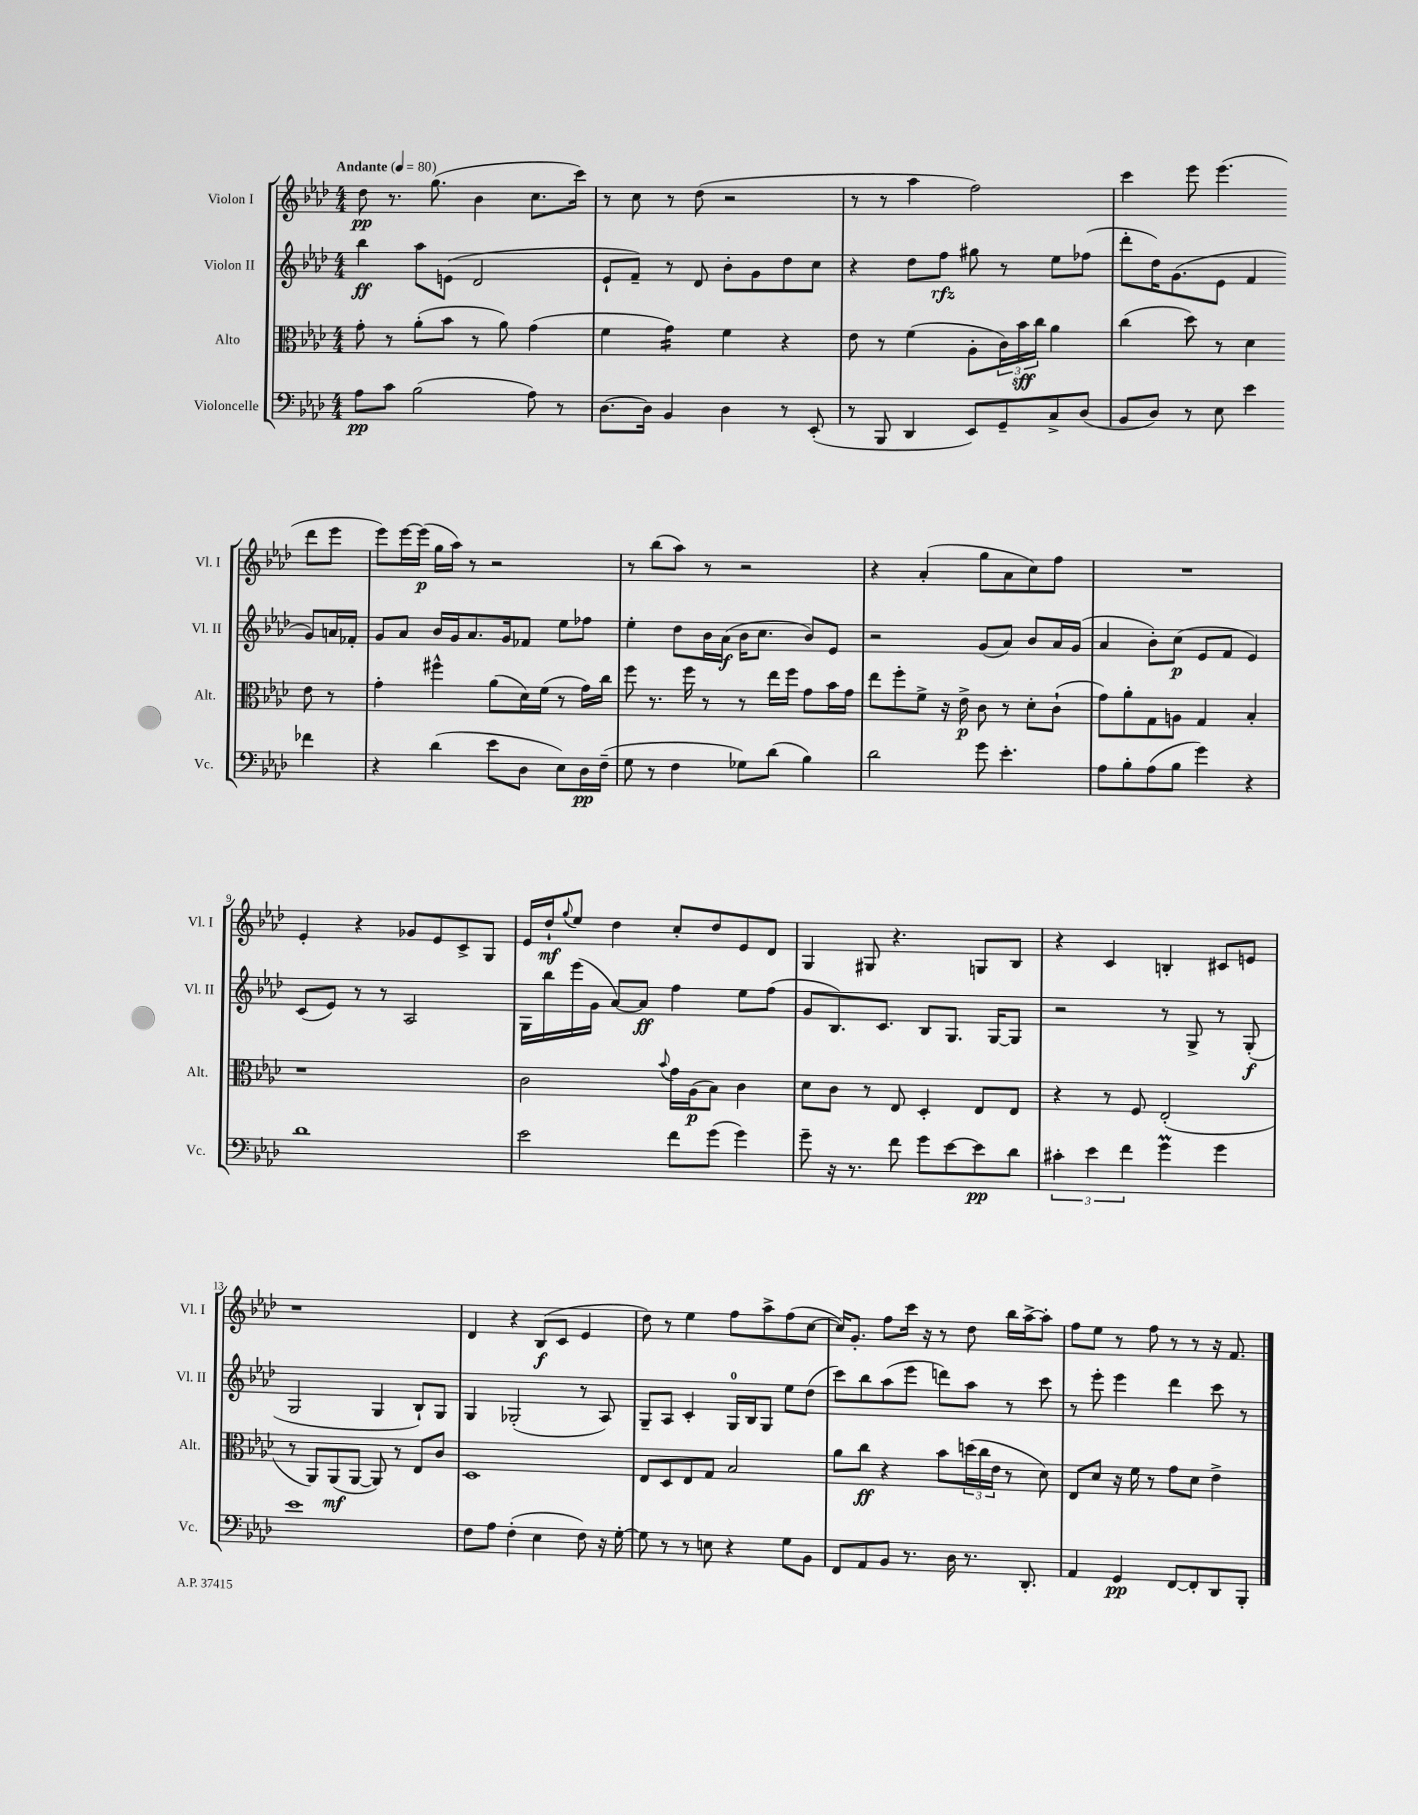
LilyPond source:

<<
\new StaffGroup <<
\new Staff = "s0" \with { instrumentName = "Violon I" shortInstrumentName = "Vl. I" } {
    \clef treble \key aes \major \numericTimeSignature \time 4/4 \tempo "Andante" 4 = 80
    des''8\pp r8. g''8.( bes'4 c''8. c'''16) |
    r8 c''8 r8 des''8( r2 |
    r8 r8 aes''4 f''2) |
    c'''4 ees'''8 ees'''4.( des'''8 ees'''8 |
    ees'''8) ees'''16~ ees'''16\p( g''16 aes''16) r8 r2 |
    r8 bes''8( aes''8) r8 r2 |
    r4 aes'4-.( g''8 aes'8 c''8) f''8 |
    R1 |
    ees'4-. r4 ges'8 ees'8 c'8-> g8 |
    ees'16 des''16-!\mf \appoggiatura { g''8 } ees''8 des''4 c''8-. des''8 ees'8 des'8 |
    g4 gis8 r4. g8 bes8 |
    r4 c'4 b4-. cis'8 e'8 |
    r1 |
    des'4 r4 bes8\f( c'8 ees'4 |
    des''8) r8 ees''4 f''8 aes''8-> f''8( c''8~ |
    c''16) g'8.-. f''8 c'''16 r16 r8 des''8 bes''16 aes''16~-> aes''8-. |
    f''8 ees''8 r8 f''8 r8 r8 r16 f'8. \bar "|." |
}
\new Staff = "s1" \with { instrumentName = "Violon II" shortInstrumentName = "Vl. II" } {
    \clef treble \key aes \major \numericTimeSignature \time 4/4
    bes''4\ff aes''8 e'8( des'2 |
    ees'8-! f'8--) r8 des'8 bes'8-. g'8 des''8 c''8 |
    r4 des''8 f''8\rfz gis''8 r8 ees''8 fes''8( |
    des'''8-. des''16) g'8.( ees'8 f'4 g'8) a'16 fes'16-. |
    g'8 aes'8 bes'16 g'16 aes'8. g'16 fes'8 ees''8 fes''8 |
    ees''4-. des''8 bes'16 aes'16\f( bes'16 c''8. bes'8) ees'8 |
    r2 g'8( aes'8) bes'8 aes'16 g'16( |
    aes'4 bes'8-.) c''8\p( ees'8 f'8 ees'4) |
    c'8( ees'8) r8 r8 aes2 |
    g16 bes''16 ees'''16( g'16 aes'8~) aes'8\ff f''4 ees''8 f''8( |
    g'8 bes8.) c'8. bes8 g8. g16~ g8 |
    r2 r8 g8-> r8 g8-.\f( |
    g2 g4 bes8-!) g8 |
    g4 ges2-.( r8 aes8) |
    g8-- aes8 c'4-. g16-0 bes16 g8 ees''8 des''8( |
    c'''8) bes''8 aes''8( ees'''8 d'''8) aes''8 r8 c'''8 |
    r8 ees'''8-. ees'''4 des'''4 c'''8 r8 \bar "|." |
}
\new Staff = "s2" \with { instrumentName = "Alto" shortInstrumentName = "Alt." } {
    \clef alto \key aes \major \numericTimeSignature \time 4/4
    g'8-. r8 aes'8-.( bes'8 r8 aes'8) g'4( |
    f'4 g'4:16) f'4 r4 |
    ees'8 r8 f'4( aes8-. \tuplet 3/2 { c'16) bes'16\sff c''16 } aes'4 |
    c''4( des''8) r8 des'4 ees'8 r8 |
    g'4-. fis''4-^ aes'8( des'16) f'16( r8 g'16) c''16 |
    f''8 r8. f''16 r8 r8 ees''16 f''16 g'8 bes'16 g'16 |
    ees''8 f''8-. f'8-> r16 ees'16->\p c'8 r8 des'8-. c'8-!( |
    g'8) aes'8-. g8 a8 g4 bes4-. |
    r1 |
    c'2 \appoggiatura { bes'8 } g'16 aes16\p( bes8) c'4 |
    des'8 c'8 r8 ees8 des4-. ees8 ees8 |
    r4 r8 f8 ees2-.( |
    r8 aes,8) aes,8\mf( aes,8~ aes,8) r8 ees8 c'8 |
    des1 |
    ees8 des8 ees8 g8 bes2 |
    aes'8 c''8\ff r4 bes'8 \tuplet 3/2 { d''16( c''16 ees'16 } r8 des'8) |
    ees8 des'8 r16 f'16 r8 g'8 des'8 ees'4-> \bar "|." |
}
\new Staff = "s3" \with { instrumentName = "Violoncelle" shortInstrumentName = "Vc." } {
    \clef bass \key aes \major \numericTimeSignature \time 4/4
    aes8\pp c'8 bes2( aes8) r8 |
    des8.~ des16 bes,4 des4 r8 ees,8-.( |
    r8 bes,,8 des,4 ees,8) g,8-- c8-> des8( |
    bes,8 des8) r8 ees8 ees'4 fes'4 |
    r4 des'4( ees'8 des8 ees8) des16\pp f16--( |
    g8 r8 f4 ges8) des'8( bes4) |
    des'2 g'8 ees'4.-. |
    aes8 bes8-. aes8( bes8 g'4) r4 |
    des'1 |
    ees'2 f'8 g'8( g'4) |
    g'8-- r16 r8. f'8 g'8 ees'8~ ees'8\pp des'8 |
    \tuplet 3/2 { cis'4-. ees'4 f'4 } g'4\prall g'4 |
    ees'1 |
    f8 aes8 f4-.( ees4 f8) r16 g16~-. |
    g8 r8 r8 e8 r4 g8 bes,8 |
    f,8 aes,8 bes,8 r8. des16 r8. des,8.-. |
    aes,4 g,4\pp f,8~ f,8-. des,8 bes,,8-. \bar "|." |
}
>>
>>
